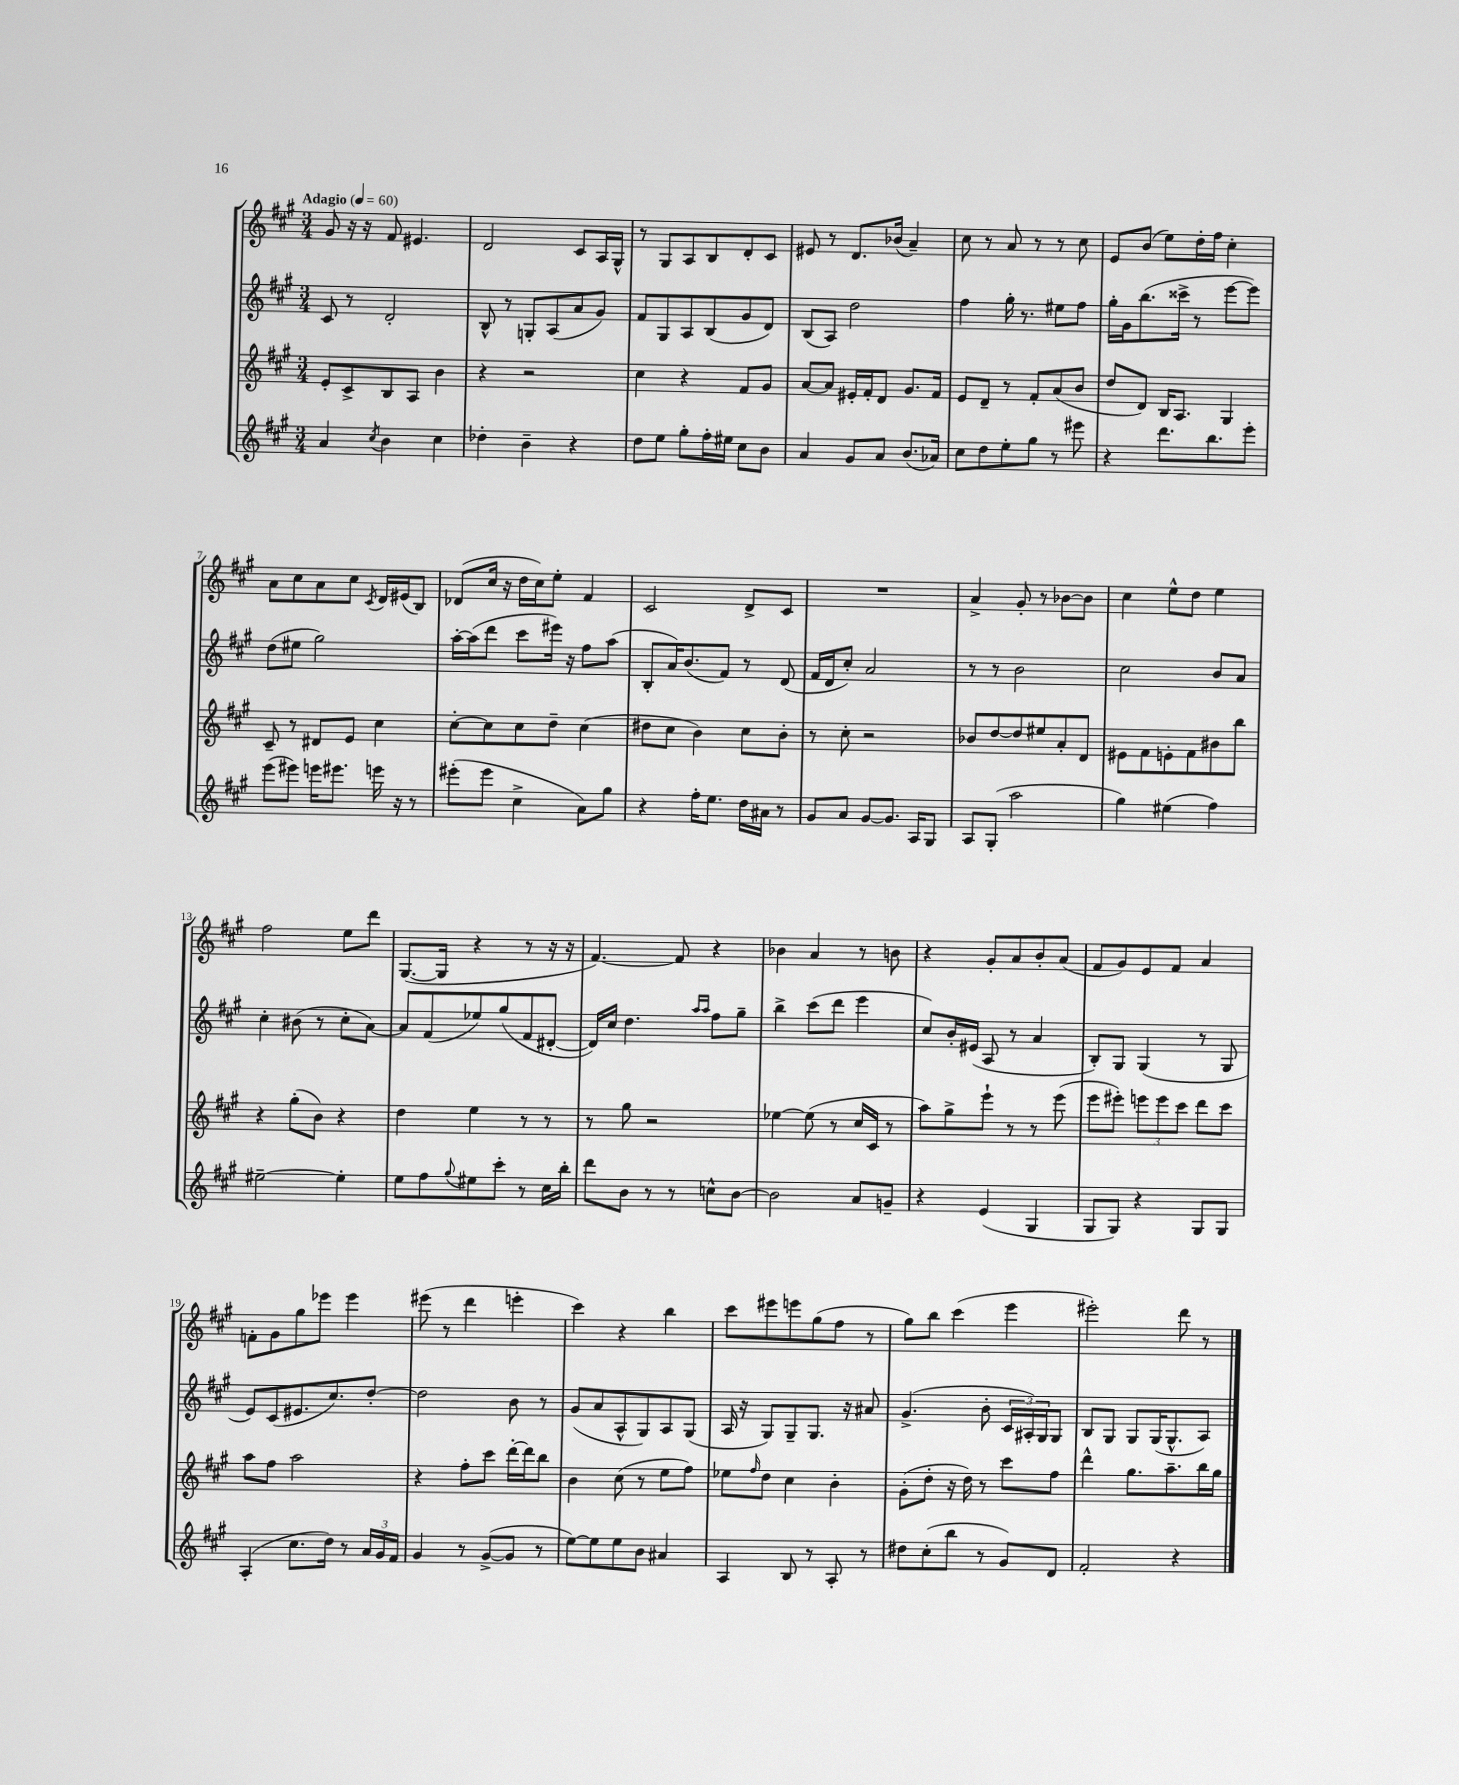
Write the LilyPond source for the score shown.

<<
\new StaffGroup <<
\new Staff = "s0" {
    \clef treble \key a \major \numericTimeSignature \time 3/4 \tempo "Adagio" 4 = 60
    gis'8 r16 r16 fis'8 eis'4. |
    d'2 cis'8 a16 gis16-^ |
    r8 gis8 a8 b8 d'8-. cis'8 |
    eis'8 r8 d'8. bes'16( a'4--) |
    cis''8 r8 a'8 r8 r8 cis''8 |
    e'8 b'8( e''8) d''16-. fis''16 cis''4-. |
    a'8 cis''8 a'8 cis''8 \acciaccatura { cis'8 } d'16 eis'16( b8) |
    des'8( cis''16 r16 d''16 cis''16) e''8-. fis'4 |
    cis'2 d'8-> cis'8 |
    R2. |
    a'4-> gis'8-. r8 bes'8~ bes'8 |
    cis''4 e''8-^ d''8 e''4 |
    fis''2 e''8 d'''8 |
    gis8.~( gis16 r4 r8 r16 r16 |
    fis'4.~) fis'8 r4 |
    bes'4 a'4 r8 b'8 |
    r4 gis'8-. a'8 b'8-. a'8( |
    fis'8 gis'8) e'8 fis'8 a'4 |
    f'8-. gis'8 gis''8 ees'''8 ees'''4 |
    eis'''8( r8 d'''4 e'''4-. |
    cis'''4) r4 b''4 |
    cis'''8 eis'''8 e'''8 gis''8( fis''8 r8 |
    gis''8) b''8 cis'''4( e'''4 |
    eis'''2-.) d'''8 r8 \bar "|." |
}
\new Staff = "s1" {
    \clef treble \key a \major \numericTimeSignature \time 3/4
    cis'8 r8 d'2-. |
    b8-^ r8 g8-. a8( a'8 gis'8) |
    fis'8 gis8 a8 b8( gis'8 d'8) |
    b8( a8) d''2 |
    fis''4 gis''16-. r8. eis''8 fis''8 |
    gis''16-. gis'16 b''8.( cisis'''16-> r8 e'''8~ e'''8) |
    d''8( eis''8 gis''2) |
    a''16~-. a''16( d'''8 cis'''8 eis'''16) r16 fis''8 a''8( |
    b8-. a'16) b'8.( fis'8) r8 d'8( |
    fis'16 d'16 cis''8-.) a'2 |
    r8 r8 b'2 |
    cis''2 b'8 a'8 |
    cis''4-. bis'8( r8 cis''8-. a'8~) |
    a'8 fis'8( ees''8) gis''8( fis'8 dis'8~-. |
    dis'16) cis''16 d''4. \grace { a''16 a''16 } fis''8 gis''8-- |
    b''4-> cis'''8( d'''8 e'''4 |
    cis''8) b'16-. eis'16( a8 r8 a'4 |
    b8-.) gis8 gis4( r8 gis8 |
    e'8) cis'8( eis'8. cis''8.) d''8~-. |
    d''2 b'8 r8 |
    gis'8( a'8 a8-^ gis8) a8 gis8( |
    a16 r16 gis8) gis8-- gis8. r16 ais'8 |
    gis'4.->( b'8-. \tuplet 3/2 { cis'16 ais16-.) gis16 } gis8 |
    b8 gis8 gis8 gis16( gis8.-^ a8) \bar "|." |
}
\new Staff = "s2" {
    \clef treble \key a \major \numericTimeSignature \time 3/4
    e'8-. cis'8-> b8 a8 b'4 |
    r4 r2 |
    cis''4 r4 fis'8 gis'8 |
    a'8~ a'8 eis'16-. fis'16-. d'8 gis'8. fis'16 |
    e'8 d'8-- r8 fis'8-. a'8( b'8 |
    d''8 d'8) b16 a8. gis4 |
    cis'8-- r8 dis'8 e'8 cis''4 |
    cis''8~-. cis''8 cis''8 d''8-- cis''4( |
    dis''8 cis''8 b'4) cis''8 b'8-. |
    r8 cis''8-. r2 |
    bes'8 d''8~ d''8 eis''8 a'8-. d'8 |
    eis'8 fis'8 e'8-. fis'8 bis'8 b''8 |
    r4 gis''8-.( b'8) r4 |
    d''4 e''4 r8 r8 |
    r8 gis''8 r2 |
    ees''4~ ees''8( r8 cis''16 cis'16 r8 |
    a''8) gis''8-> e'''8-! r8 r8 e'''8( |
    e'''8 eis'''8-.) \tuplet 3/2 { e'''8 e'''8 cis'''8 } d'''8 cis'''8 |
    a''8 fis''8 a''2 |
    r4 fis''8-. cis'''8 d'''16~-. d'''16 b''8 |
    b'4 cis''8( r8 e''8 fis''8) |
    ees''8 \grace { fis''16 } d''8 cis''4 b'4-. |
    gis'8-.( d''8-. r16 d''16) r8 cis'''8 fis''8 |
    d'''4-^ gis''8. a''8.-- b''16 gis''16 \bar "|." |
}
\new Staff = "s3" {
    \clef treble \key a \major \numericTimeSignature \time 3/4
    a'4 \acciaccatura { cis''8 } b'4 cis''4 |
    des''4-. b'4-- r4 |
    d''8 e''8 gis''8-. fis''16-. eis''16 cis''8 b'8 |
    a'4 gis'8 a'8 b'8.( aes'16) |
    cis''8 d''8 e''8-. gis''8 r8 eis'''8 |
    r4 d'''8. b''8. e'''8-. |
    e'''8( eis'''8) e'''16 eis'''8. e'''16 r16 r8 |
    eis'''8-.( eis'''8 cis''4-> a'8) gis''8 |
    r4 fis''16-. e''8. d''16 ais'16 r8 |
    gis'8 a'8 gis'8~ gis'8. a16 gis8 |
    a8 gis8-.( a''2 |
    gis''4) eis''4( fis''4) |
    eis''2~-- eis''4-. |
    e''8 fis''8 \appoggiatura { gis''8 } eis''8 cis'''8-. r8 cis''16 b''16-. |
    d'''8 b'8 r8 r8 c''8-^ b'8~ |
    b'2 a'8 g'8-- |
    r4 e'4( gis4 |
    gis8 gis8) r4 gis8 gis8 |
    a4-.( cis''8. d''16) r8 \tuplet 3/2 { a'16 gis'16 fis'16 } |
    gis'4 r8 gis'8~->( gis'8 r8 |
    e''8~) e''8 e''8 b'8 ais'4 |
    a4 b8 r8 a8-. r8 |
    dis''8 cis''8-.( b''8 r8 gis'8) d'8 |
    fis'2-. r4 \bar "|." |
}
>>
>>
